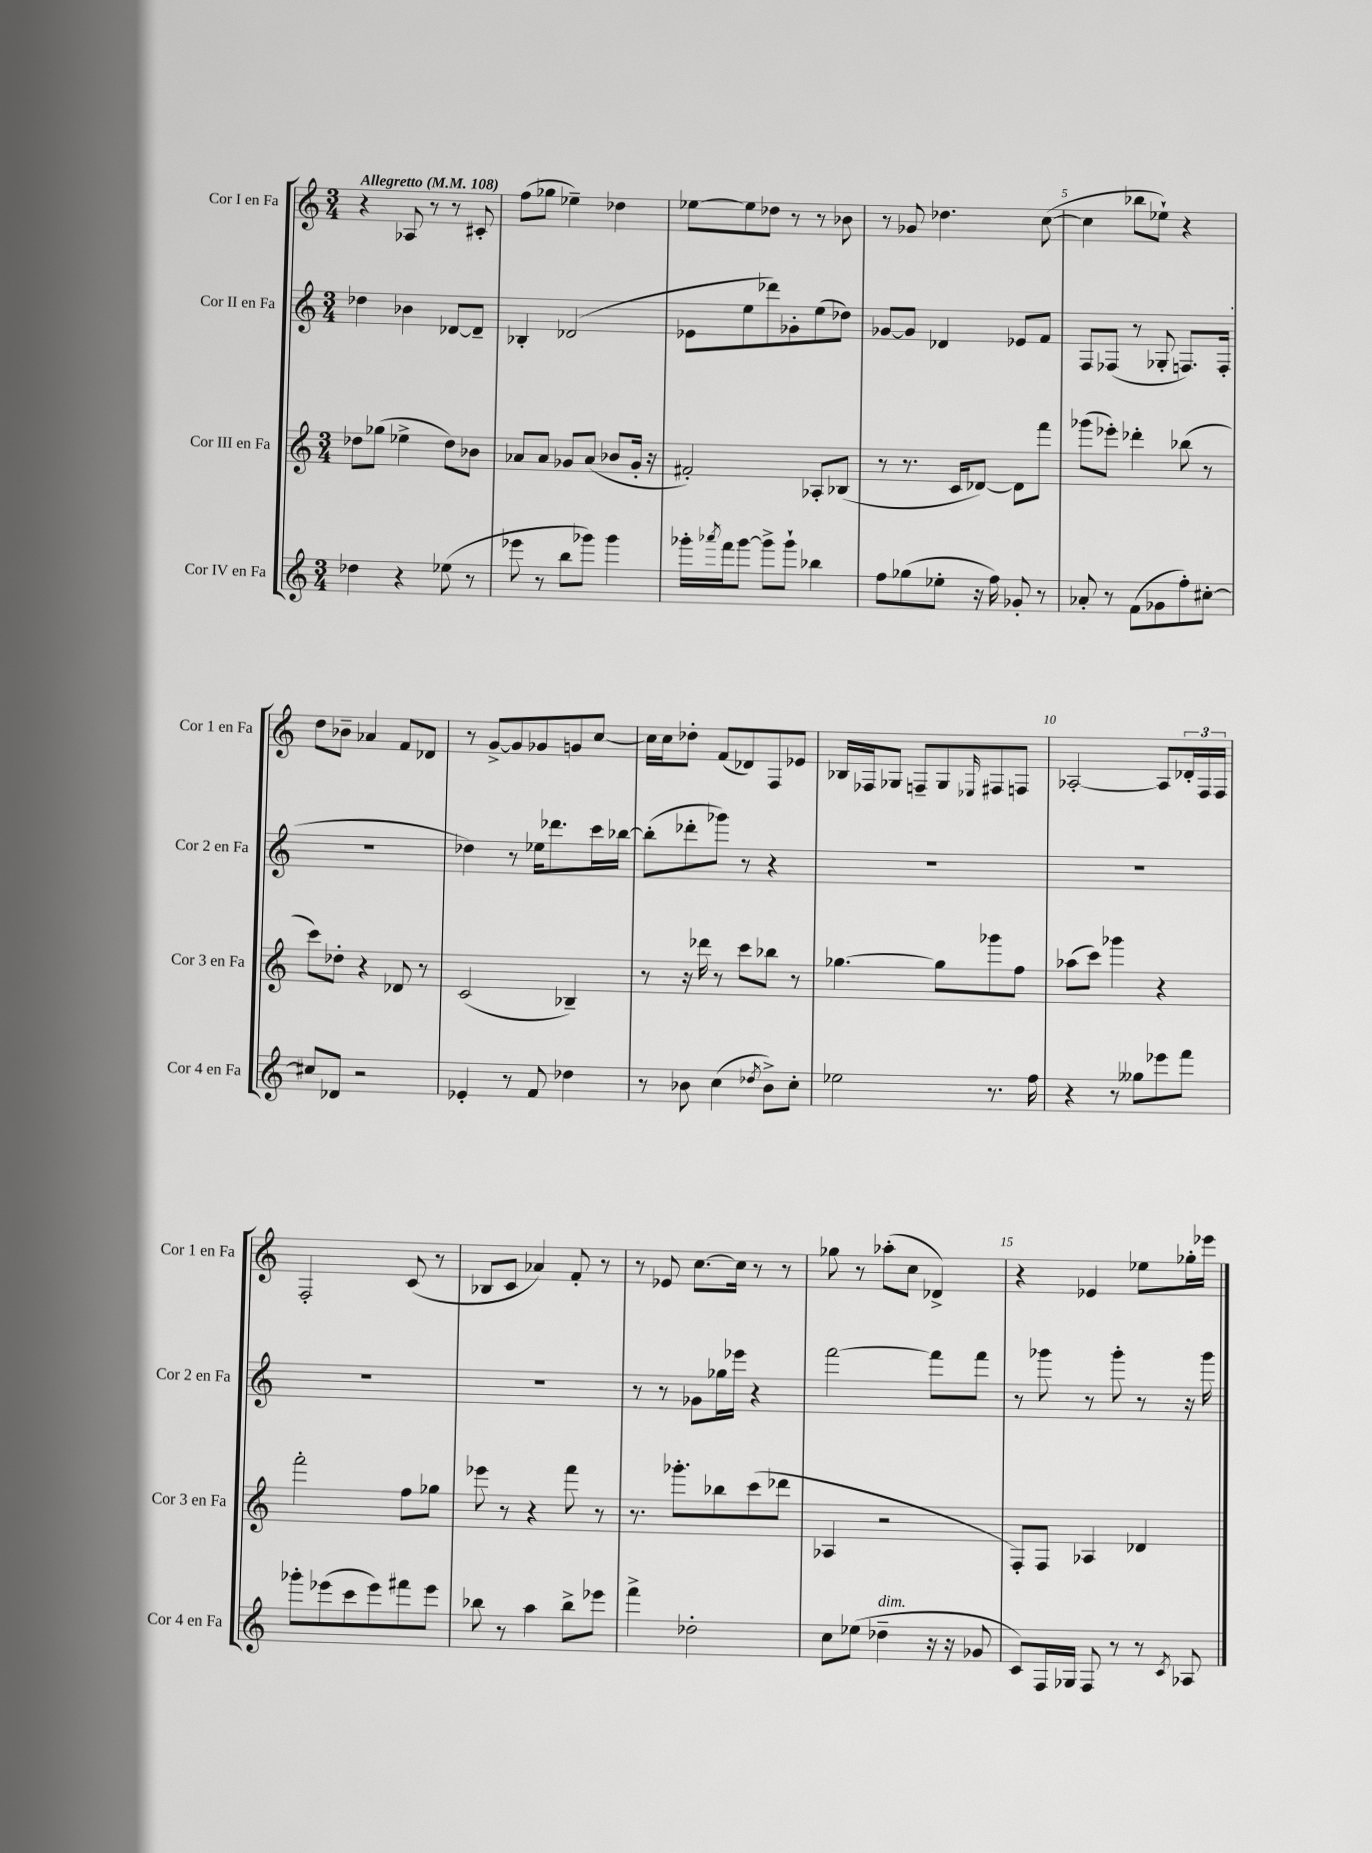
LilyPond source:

<<
\new StaffGroup <<
\new Staff = "s0" \with { instrumentName = "Cor I en Fa" shortInstrumentName = "Cor 1 en Fa" } {
    \clef treble \key c \major \numericTimeSignature \time 3/4 \tempo "Allegretto" 4 = 108
    r4 aes8 r8 r8 cis'8-. |
    f''8( ges''8 ees''4--) des''4 |
    ees''8~ ees''8 des''8 r8 r8 bes'8 |
    r8 ges'8 des''4. c''8~( |
    c''4 bes''8 ees''8-!) r4 |
    d''8 bes'8-- aes'4 f'8 des'8 |
    r8 g'8~-> g'8 ges'8 g'8 c''8~ |
    c''16 c''16 des''8-. f'8( des'8) f8 ees'8 |
    bes16 fes16 ges8 f8-- ges8 \grace { ees16 } fis8 f8 |
    aes2~-. aes8 \tuplet 3/2 { des'16-. f16 f16 } |
    f2-. c'8( r8 |
    bes8 c'8 aes'4) f'8-. r8 |
    r8 ees'8 c''8.~ c''16 r8 r8 |
    ges''8 r8 aes''8-.( c''8 des'4->) |
    r4 ees'4 ees''8 ges''16-. ees'''16 \bar "|." |
}
\new Staff = "s1" \with { instrumentName = "Cor II en Fa" shortInstrumentName = "Cor 2 en Fa" } {
    \clef treble \key c \major \numericTimeSignature \time 3/4
    des''4 bes'4 des'8~ des'8-- |
    bes4-. des'2( |
    ees'8 e''8 des'''8) ges'8-. e''8( des''8) |
    ges'8~ ges'8 des'4 ees'8 f'8 |
    f8 fes8( r8 ges8-. f8.) f16-.( |
    R2. |
    des''4) r8 ees''16 des'''8. c'''16 bes''16~ |
    bes''8-.( des'''8-. ges'''8) r8 r4 |
    R2. |
    R2. |
    R2. |
    R2. |
    r8 r8 ges'8 ges''16 ees'''16 r4 |
    f'''2~ f'''8 f'''8 |
    r8 ges'''8 r8 ges'''8-. r8 r16 ges'''16 \bar "|." |
}
\new Staff = "s2" \with { instrumentName = "Cor III en Fa" shortInstrumentName = "Cor 3 en Fa" } {
    \clef treble \key c \major \numericTimeSignature \time 3/4
    des''8 ges''8( ees''4-> des''8) bes'8 |
    aes'8 aes'8 ges'8 aes'8( bes'8 ges'16-. r16 |
    fis'2-.) aes8-. bes8( |
    r8 r8. c'16 des'8~) des'8 f'''8 |
    ges'''8( ees'''8-.) des'''4-. bes''8( r8 |
    c'''8) des''8-. r4 des'8 r8 |
    c'2( bes4--) |
    r8 r16 des'''16 r8 c'''8 bes''8 r8 |
    ges''4.~ ges''8 ges'''8 f''8 |
    aes''8( c'''8) ges'''4 r4 |
    f'''2-. f''8 ges''8 |
    ees'''8 r8 r4 f'''8 r8 |
    r8. ges'''8.-. bes''8 c'''8( des'''8 |
    aes4 r2 |
    f8-.) f8 aes4 des'4 \bar "|." |
}
\new Staff = "s3" \with { instrumentName = "Cor IV en Fa" shortInstrumentName = "Cor 4 en Fa" } {
    \clef treble \key c \major \numericTimeSignature \time 3/4
    des''4 r4 ees''8( r8 |
    ees'''8 r8 b''8 ges'''8) ges'''4 |
    ges'''16-. \acciaccatura { aes'''8 } f'''16 ges'''8~ ges'''8-> ges'''8-! bes''4 |
    f''8 ges''8( ees''8-. r16 f''16) ges'8-. r8 |
    aes'8-. r8 f'8( ges'8 f''8-.) cis''8~-. |
    cis''8 des'8 r2 |
    ees'4-. r8 f'8 des''4 |
    r8 bes'8 c''4( \acciaccatura { des''8 } bes'8->) c''8-. |
    ees''2 r8. f''16 |
    r4 r8 geses''8 ees'''8 f'''8 |
    ges'''8-. ees'''8( c'''8 ees'''8) fis'''8 ees'''8 |
    bes''8 r8 a''4 bes''8-> ees'''8 |
    f'''4-> des''2-. |
    c''8 ees''8( des''4--^\markup { \italic "dim." } r16 r16 ges'8 |
    c'8) f16 ges16 f8 r8 r8 \acciaccatura { c'8 } aes8 \bar "|." |
}
>>
>>
\layout { \context { \Score \override BarNumber.break-visibility = ##(#f #t #t) barNumberVisibility = #(every-nth-bar-number-visible 5) } }
